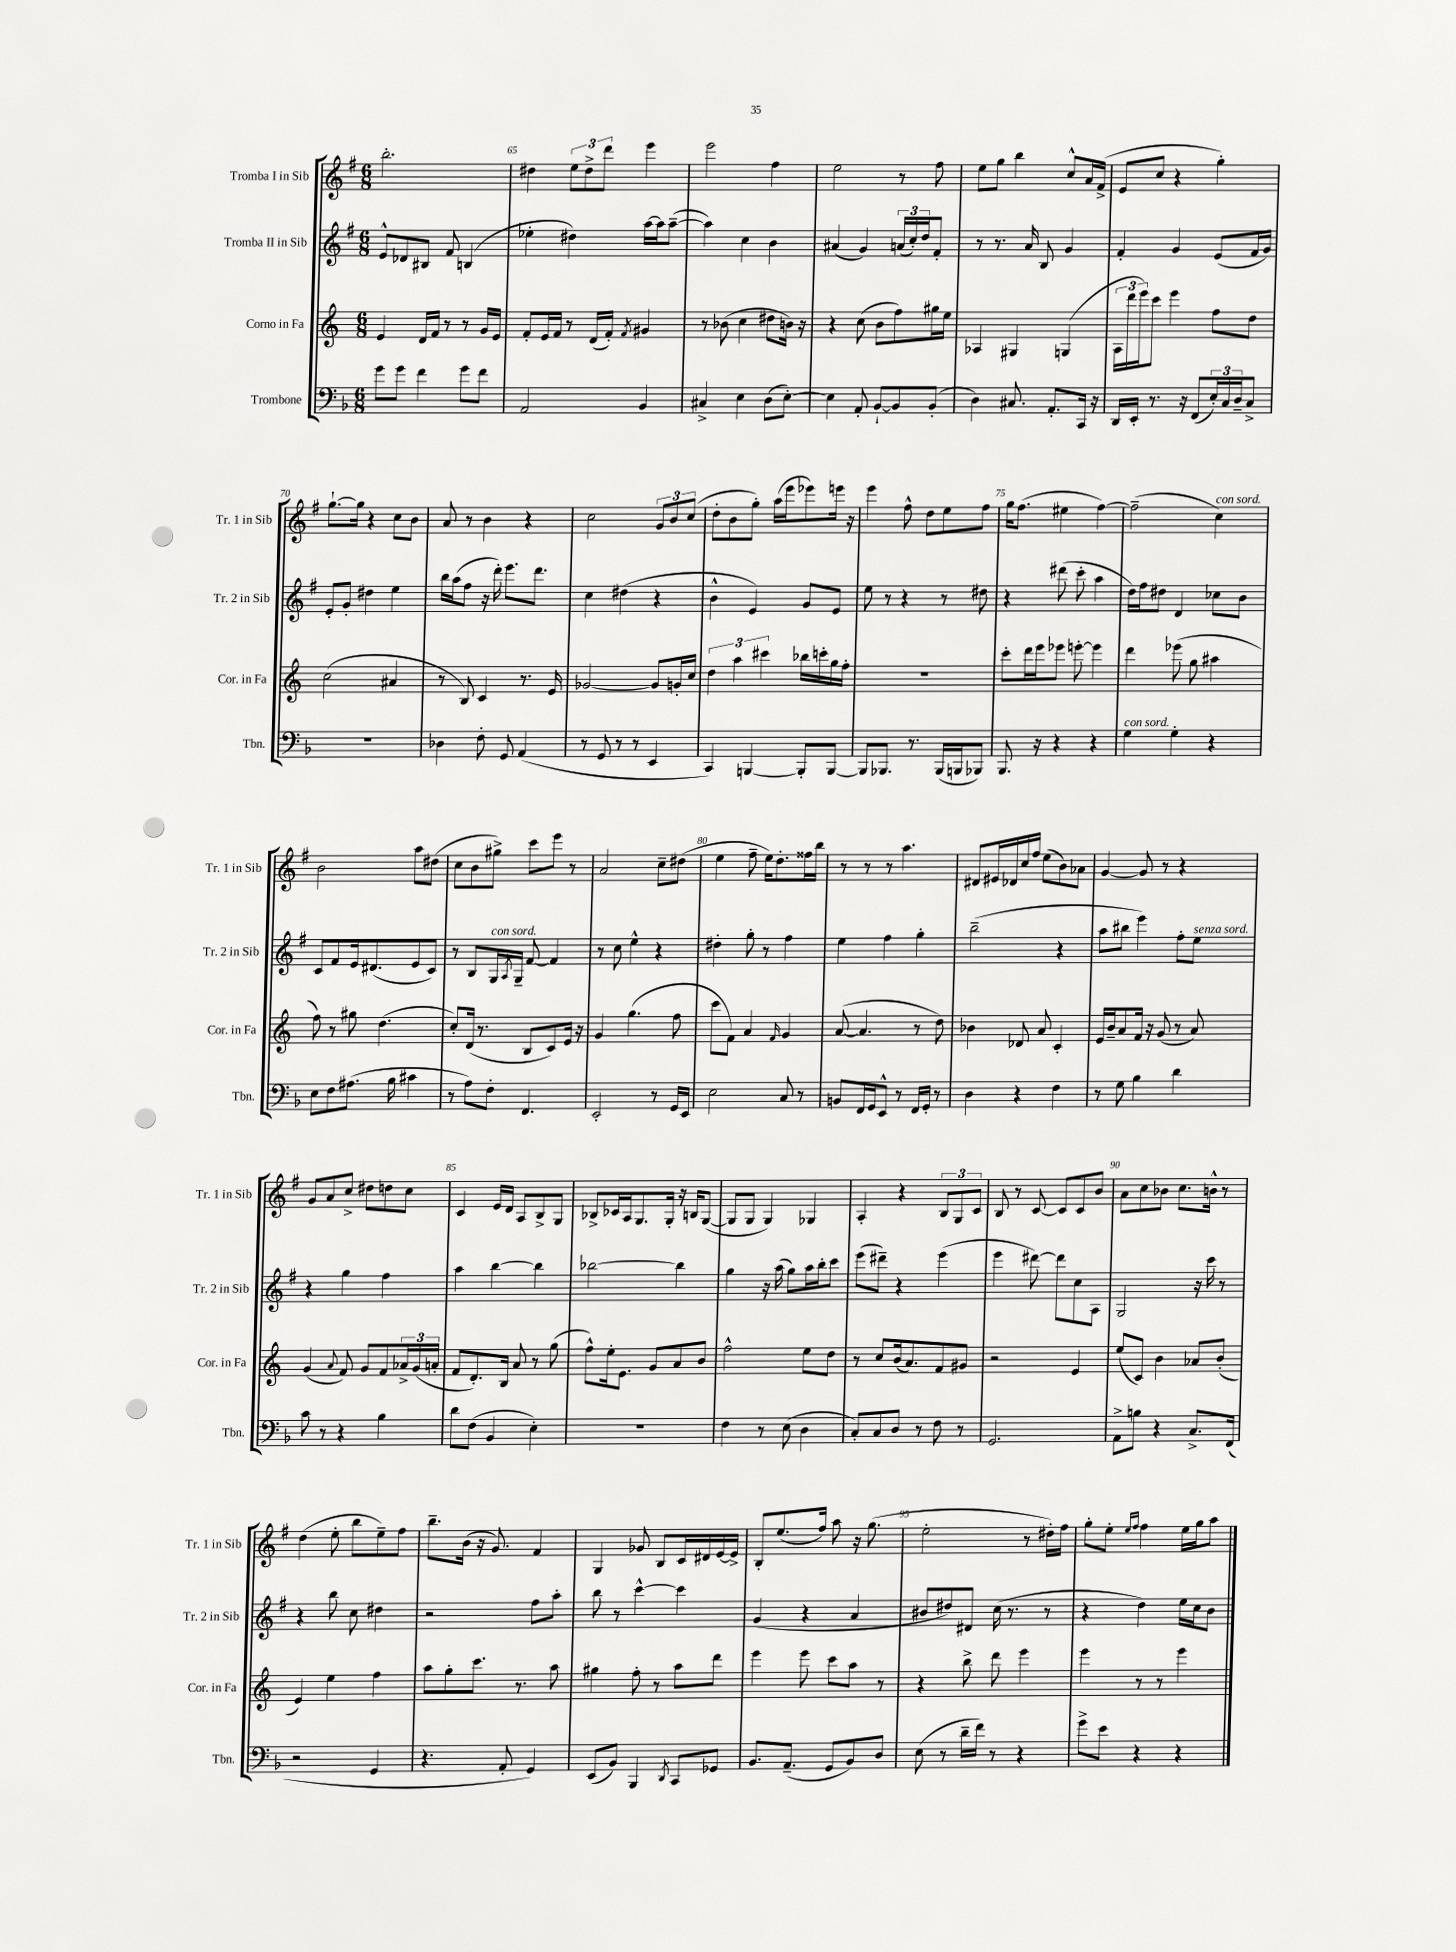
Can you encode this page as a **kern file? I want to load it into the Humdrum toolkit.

**kern	**kern	**kern	**kern
*part4	*part3	*part2	*part1
*staff4	*staff3	*staff2	*staff1
*I"Trombone	*I"Corno in Fa	*I"Tromba II in Sib	*I"Tromba I in Sib
*I'Tbn.	*I'Cor. in Fa	*I'Tr. 2 in Sib	*I'Tr. 1 in Sib
*clefF4	*clefG2	*clefG2	*clefG2
*k[b-]	*k[]	*k[f#]	*k[f#]
*M6/8	*M6/8	*M6/8	*M6/8
=64	=64	=64	=64
8g\L	4e/	8e^^/L	2.bb'\
8g\J	.	8d-X/	.
4f\	16d/LL	8B#X/J	.
.	16f/JJ	.	.
.	8r	8f#/	.
8g\L	8r	(4Bn/	.
8f\J	16g/LL	.	.
.	16e/JJ	.	.
=65	=65	=65	=65
2AA/	8f'/L	4ee-X'\	4dd#X\
.	16e/L	.	.
.	16f/JJ	.	.
.	8r	4dd#X\)	12ee\L
.	.	.	12dd#^\
.	(16d/LL	.	.
.	.	.	12ddd\J
.	16f'/JJ)	.	.
.	8qf/	.	.
4BB-/	4g#X/	[16aa\LL	4eee\
.	.	16aa\J]	.
.	.	([8aa~\J	.
=66	=66	=66	=66
4C#X^/	8r	4aa\])	2eee\
.	(8b-X\	.	.
4E\	4cc\	4cc\	.
(8D\L	8dd#X\L	4b\	4ff#\
[8E'\J)	16bn\Jk)	.	.
.	16r	.	.
=67	=67	=67	=67
4E\]	4r	(4a#X/	2ee\
8AA'/	(8cc\	4g/)	.
[8BB-`/L	8b\L	.	.
8BB-/]	8ff\)	(24an/LL	8r
.	.	24cc'/)	.
.	.	24dd/J	.
(8BB-'/J	16gg#X\L	8f#'/J	8ff#\
.	16ee\JJ	.	.
=68	=68	=68	=68
4D\)	4A-X/	8r	8ee\L
.	.	8.r	8gg\J
8.C#X/	4G#X/	.	4bb\
.	.	16a/	.
.	.	8B/	.
8.AA'/L	.	.	.
.	(4Gn/	4g/	8cc^^/L
16CC/Jk	.	.	16a/L
16r	.	.	(16f#^/JJ
=69	=69	=69	=69
16DD/LL	24A\LL	4f#'/	8e/L
.	24ddd\	.	.
16EE'/JJ	.	.	.
.	24eee\J)	.	.
8.r	8ccc\J	.	8cc/J
.	4eee\	4g/	4r
16r	.	.	.
(8FF/L	.	.	.
24E'/L)	8ff\L	(8e/L	4gg'\)
24C/	.	.	.
24D~/J	.	.	.
8C^/J	8dd\J	16f#/L	.
.	.	16g/JJ)	.
!!LO:LB:g=z
=70	=70	=70	=70
2.r	(2cc\	8e'/L	[8.gg`\L
.	.	8g'/J	.
.	.	.	16gg\Jk]
.	.	4dd#X\	4r
.	4a#X/	4ee\	8cc\L
.	.	.	8b\J
=71	=71	=71	=71
4D-X\	8r	16bb\LL	8a/
.	.	(16aa\J	.
.	8B/)	8ff#\J	8r
8F'\	4c/	16r	4b\
.	.	16ddd'\)	.
8GG/	.	8.eee\L	.
(4AA/	8.r	.	4r
.	.	8.ddd\J	.
.	16e/	.	.
=72	=72	=72	=72
8r	[2g-X/	4cc\	2cc\
8GG/	.	.	.
8r	.	(4dd#X\	.
8r	.	.	.
4EE/	8g-/L]	4r	12g/L
.	.	.	12b/
.	16gn'/L	.	.
.	.	.	(12cc/J
.	16cc/JJ	.	.
=73	=73	=73	=73
4CC/)	6dd\	4b^^\	8dd'\L
.	.	.	8b\
.	6aa\	.	.
[4BBBn/	.	4e/)	8gg'\J)
.	6ccc#X\	.	.
.	.	.	(16aa\LL
.	.	.	16eee\J
8BBB'/L]	16bb-X\LL	8g/L	8eee-X\)
.	16cccn'\	.	.
[8BBB/J	16gg\	8e/J	16eeen\Jk
.	16ff'\JJ	.	16r
=74	=74	=74	=74
8BBB/L]	2.r	8ee\	4eee\
8.BBB-X/J	.	8r	.
.	.	4r	8ff#^^\
8.r	.	.	.
.	.	.	8dd\L
(16BBB-/LL	.	8r	8ee\
16BBBn/J	.	.	.
8BBB-X/J)	.	8dd#X\	8ff#\J
=75	=75	=75	=75
8.BBB-/	8ccc'\L	4r	16gg\KL
.	.	.	(8.ff#\J
.	16ddd\L	.	.
16r	16eee\J	.	.
4r	8eee-X\J	(8ddd#X\	4ee#X\
.	[8eeen'\	8ccc'\	.
4r	4eee\]	4aa\	[4ff#\)
=76	=76	=76	=76
!LO:TX:a:i:t=con sord.	!	!	!
4G\	4ddd\	16dd\LL)	(2ff#~\]
.	.	16ff#\J	.
.	.	8dd#X\J	.
4G'\	(8eee-X\	4d/	.
.	8gg\	.	.
!	!	!	!LO:TX:a:i:t=con sord.
4r	4aa#X\	8cc-X\L	4cc\)
.	.	8b\J	.
!!LO:LB:g=z
=77	=77	=77	=77
8E\L	8ff\)	8c/L	2b\
8F\	8r	8f#/	.
(8.A#X\J	8gg#X\	16e/k	.
.	.	(8.d#X/	.
.	(4.dd\	.	.
16B-\	.	.	.
4c#X\	.	8e/	8aa\L
.	.	8c/J)	(8dd#X\J
=78	=78	=78	=78
8r	8cc'/L)	8r	8cc\L
8A\L)	(16d/Jk	8B/L	8b\
.	8.r	.	.
!	!	!LO:TX:a:i:t=con sord.	!
8F'\J	.	16G/L	8gg#X^\J)
.	.	8qA/	.
.	.	16G~/JJ	.
4.FF/	8B/L	[8f#/	8ccc\L
.	8c/)	4f#/]	8eee\J
.	16e/Jk	.	8r
.	16r	.	.
=79	=79	=79	=79
2EE'/	4g/	8r	2a/
.	.	8cc\	.
.	(4.gg\	4ee^^\	.
8r	.	4r	8cc~\L
16GG/LL	8ff\	.	(8dd#X\J
16EE/JJ	.	.	.
=80	=80	=80	=80
2E\	8ccc\L	4dd#X'\	4ee\
.	8f\J)	.	.
.	4a/	8gg'\	8ff#~\
.	.	8r	16ee\KL)
.	.	.	8.dd'\
.	16qqf/	.	.
8C/	4g/	4ff#\	.
8r	.	.	16ff##X\L
.	.	.	16bb\JJ
=81	=81	=81	=81
8BBn/L	([8a/	4ee\	8r
16FF/L	4.a/]	.	8r
16GG/J	.	.	.
8EE^^/J	.	4ff#\	8r
8r	.	.	4.aa\
16FF/LL	8r	4gg'\	.
16GG'/JJ	.	.	.
8r	8dd\)	.	.
=82	=82	=82	=82
4D\	4b-X\	(2bb~\	8d#X/L
.	.	.	16e#X/L
.	.	.	16d-X/
4r	8d-X/	.	16cc/
.	.	.	16ff#/JJ
.	8a/	.	(8ee\L
4F\	4c'/	4r	8b\)
.	.	.	8a-X\J
=83	=83	=83	=83
8r	16e/LL	8aa\L	[4g/
.	16b~/J	.	.
8G\	8a/	8bb#X\J	.
4B-\	16f/Jk	4eee\)	8g/]
.	16r	.	.
.	(8g/	.	8r
4d\	8r	8ff#'\L	4r
!	!	!LO:TX:a:i:t=senza sord.	!
.	8a/)	8ee\J	.
!!LO:LB:g=z
=84	=84	=84	=84
8c\	(4g/	4r	8g/L
8r	.	.	8a/
.	8qqa/	.	.
4r	8f/)	4gg\	8cc^/J
.	8g/L	.	8dd#X\L
4B-\	8f/	4ff#\	8ddn\
.	24a-X^/L	.	8cc\J
.	(24g/	.	.
.	24an'/JJ	.	.
=85	=85	=85	=85
8d\L	8f/L	4aa\	4c/
(8F\J	8.d'/)	.	.
4BB-/	.	[4bb\	16e/LL
.	16B/Jk	.	16d/JJ
.	8a/	.	8A/L
4E'\)	8r	4bb\]	8B^/
.	(8gg\	.	8G/J
=86	=86	=86	=86
2.r	8ff^^\L)	[2bb-X\	8B-X^/L
.	16ee'\k	.	16c-X/L
.	8.e\J	.	16A/J
.	.	.	8.G/
.	8g/L	.	.
.	.	.	16G'/Jk
.	8a/	4bb-\]	16r
.	.	.	16Bn/KL
.	8b/J	.	([8G/J
=87	=87	=87	=87
4F\	2ff^^\	4gg\	8G/L]
.	.	.	8G/J
8r	.	16r	4G/)
.	.	(16aa\	.
(8E\	.	8gg\L)	.
4D\	8ee\L	16aa\L	4G-X/
.	.	16bb'\J	.
.	8dd\J	8ccc\J	.
=88	=88	=88	=88
8C'/L)	8r	(8eee\L	4A'/
8C/	8cc/L	8ddd#X~\J)	.
8D/J	(16b/k	4r	4r
.	8.a/)	.	.
8r	.	.	.
8F\	8f/	(4eee\	12B/L
.	.	.	12G/
8r	8g#X/J	.	.
.	.	.	12c/J
=89	=89	=89	=89
2.GG/	2r	4eee\	8B/
.	.	.	8r
.	.	[8ddd#X\)	[8c/
.	.	8ddd#\L]	8c/L]
.	4e/	8cc\	8c/
.	.	8A\J	8b/J
=90	=90	=90	=90
8AA^\L	(8ee/L	2G/	8a\L
8Bn\J	8c/J)	.	8cc\
4r	4b\	.	8b-X\J
.	.	.	8.cc\L
8.C^/L	8a-X/L	16r	.
.	.	16ccc\	16bn^^\Jk
.	(8b'/J	8r	8r
(16FF/Jk	.	.	.
!!LO:LB:g=z
=91	=91	=91	=91
2r	4e/)	4r	(4dd\
.	4ee\	8bb\	8ee'\
.	.	8cc\	8bb\L
4GG/	4ff\	4dd#X\	8ee~\)
.	.	.	8ff#\J
=92	=92	=92	=92
4.r	8aa\L	2r	8.bb~\L
.	8gg'\	.	.
.	.	.	(16b\Jk
.	8.ccc\J	.	16r
.	.	.	8.g/)
8AA'/	.	.	.
.	8.r	.	.
4GG/)	.	8ff#\L	4f#/
.	8aa\	8aa'\J	.
=93	=93	=93	=93
(8EE/L	4gg#X\	8bb\	4G/
8BB-/J)	.	8r	.
4BBB-/	8ff'\	[4ccc^^\	8g-X/
.	8r	.	8B/L
8qDD/	.	.	.
8CC/L	8aa\L	4ccc\]	16c/L
.	.	.	16d#X/
8GG-X/J	8ddd\J	.	[16e/
.	.	.	16e^/JJ]
=94	=94	=94	=94
8.BB-/L	4eee\	(4g/	8B'/L
.	.	.	(8.ee/
(8.AA~/J	.	.	.
.	8eee\	4r	.
.	.	.	16ff#/Jk)
8GG/L	8ccc\L	.	8aa\
8BB-/)	8aa\J	4a/	16r
.	.	.	(8.gg\
8D/J	8r	.	.
=95	=95	=95	=95
(8E\	4r	8b#X/L	2ee'\
8r	.	8dd#X/)	.
16d~\LL	8bb^\	8d#X/J	.
16f\JJ)	.	.	.
8r	8ddd\	(16cc\	.
.	.	8.r	.
4r	4eee\	.	8r
.	.	8r	16dd#X'\LL)
.	.	.	16ff#\JJ
=96	=96	=96	=96
8g^\L	4eee\	4r	8gg'\L
8e\J	.	.	8ee'\J
.	.	.	16qqee/LL
.	.	.	16qqff#/JJ
4r	8r	4dd\)	4ff#\
.	8r	.	.
4r	4eee\	16ee\LL	16ee\LL
.	.	16cc\J	16gg\J
.	.	8b\J	8aa\J
==	==	==	==
*-	*-	*-	*-
